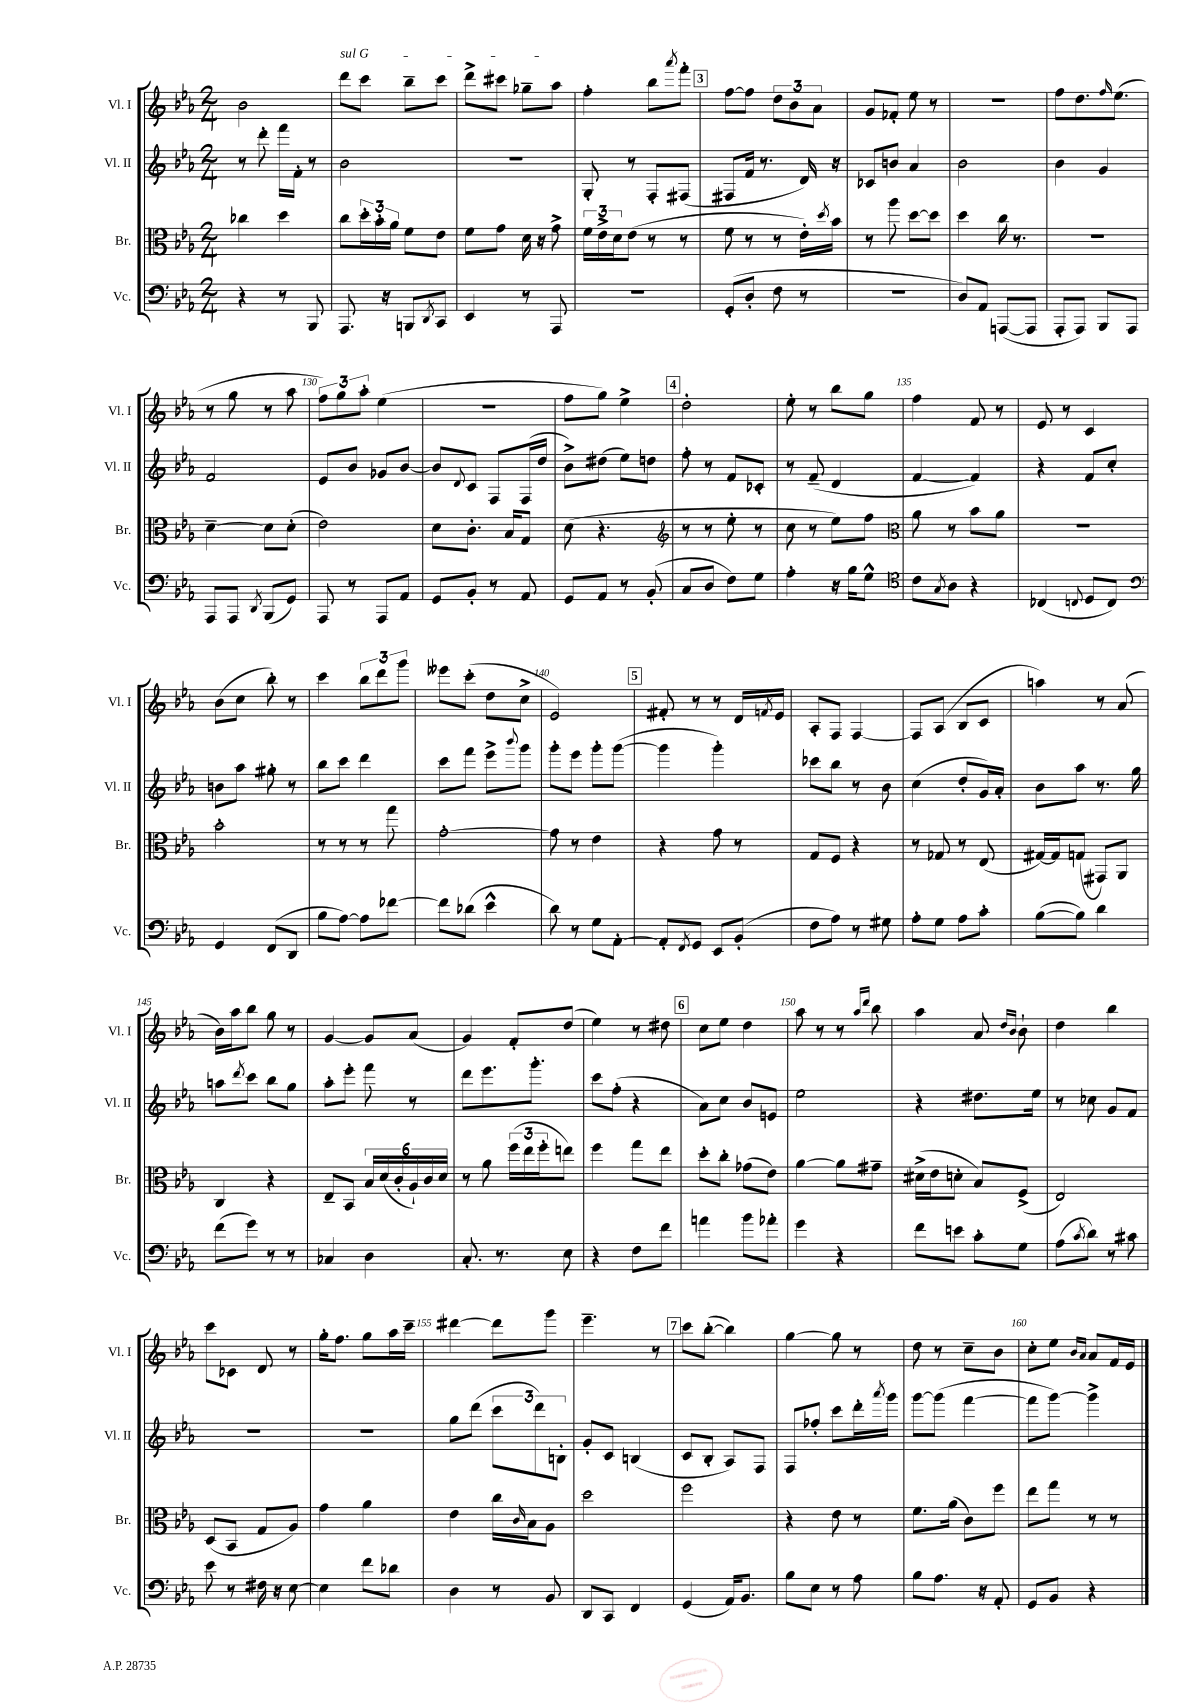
<<
\new StaffGroup <<
\new Staff = "s0" \with { instrumentName = "Vl. I" shortInstrumentName = "Vl. I" } {
    \clef treble \key ees \major \numericTimeSignature \time 2/4
    bes'2 |
    \once \override TextSpanner.bound-details.left.text = \markup { \italic "sul G" } d'''8\startTextSpan c'''8 bes''8-- c'''8 |
    d'''8-> cis'''8 ges''8-- aes''8\stopTextSpan |
    f''4-. bes''8 \acciaccatura { aes'''8 } f'''8-. |
    \mark \markup { \box "3" } f''8~ f''8 \tuplet 3/2 { d''8 bes'8 aes'8 } |
    g'8 fes'8-. ees''8 r8 |
    r2 |
    f''8 d''8. \grace { f''16 } ees''8.( |
    r8 g''8 r8 aes''8 |
    \tuplet 3/2 { f''8) g''8 aes''8-. } ees''4( |
    R2 |
    f''8 g''8) ees''4-> |
    \mark \markup { \box "4" } d''2-. |
    ees''8-. r8 bes''8 g''8 |
    f''4 f'8 r8 |
    ees'8 r8 c'4 |
    bes'8( c''8 bes''8-.) r8 |
    c'''4 \tuplet 3/2 { bes''8 d'''8 g'''8 } |
    eeses'''8 c'''8-.( d''8 c''8-> |
    ees'2) |
    \mark \markup { \box "5" } fis'8-. r8 r8 d'16 \acciaccatura { f'8 } ees'16 |
    aes8-. f8 f4~ |
    f8 aes8( bes8 c'8 |
    a''4) r8 aes'8( |
    bes'16) aes''16 bes''8 g''8 r8 |
    g'4~ g'8 aes'8( |
    g'4) f'8-. d''8( |
    ees''4) r8 dis''8 |
    \mark \markup { \box "6" } c''8 ees''8 d''4 |
    aes''8 r8 r8 \grace { aes''16 d'''16 } bes''8 |
    aes''4 aes'8 \grace { d''16 bes'16 } bes'8-! |
    d''4 bes''4 |
    c'''8 ces'8 d'8 r8 |
    g''16-. f''8. g''8 aes''16 c'''16-- |
    dis'''4~ dis'''8 g'''8 |
    ees'''4.-- r8 |
    \mark \markup { \box "7" } c'''8 bes''8~-.( bes''4) |
    g''4~ g''8 r8 |
    d''8 r8 c''8-- bes'8 |
    c''8-. ees''8 \grace { bes'16 aes'16 } aes'8 f'16 ees'16 \bar "|." |
}
\new Staff = "s1" \with { instrumentName = "Vl. II" shortInstrumentName = "Vl. II" } {
    \clef treble \key ees \major \numericTimeSignature \time 2/4
    r8 d'''8-. f'''16 f'16-. r8 |
    bes'2 |
    R2 |
    g8-. r8 f8-. fis8( |
    \mark \markup { \box "3" } fis8 f'16 r8. d'16) r16 |
    ces'8 b'8 aes'4 |
    bes'2 |
    bes'4 g'4 |
    f'2 |
    ees'8 bes'8 ges'8 bes'8~ |
    bes'8 \appoggiatura { d'8 } c'8 f8 f16( d''16 |
    bes'8->) dis''8( ees''8) d''8 |
    \mark \markup { \box "4" } f''8-. r8 f'8 ces'8-. |
    r8 f'8--( d'4 |
    f'4~ f'4) |
    r4 f'8 c''8-. |
    b'8 aes''8 gis''8-. r8 |
    bes''8 c'''8 d'''4 |
    c'''8 f'''8 ees'''8-> \appoggiatura { bes'''8 } g'''8 |
    g'''8-. ees'''8 g'''8-. g'''8~( |
    \mark \markup { \box "5" } g'''4 g'''4-.) |
    ces'''8 bes''8 r8 bes'8 |
    c''4( d''8-. g'16) aes'16-. |
    bes'8 aes''8 r8. g''16 |
    a''8 \acciaccatura { d'''8 } c'''8 bes''8 g''8 |
    aes''8-. ees'''8-. f'''8 r8 |
    d'''8 ees'''8. g'''8.-. |
    c'''8 f''8-.( r4 |
    \mark \markup { \box "6" } aes'8) c''8 bes'8 e'8 |
    ees''2 |
    r4 dis''8. ees''16 |
    r8 ces''8 g'8 f'8 |
    R2 |
    R2 |
    g''8 d'''8( \tuplet 3/2 { c'''8 d'''8) b8-. } |
    g'8-. c'8 b4( |
    \mark \markup { \box "7" } c'8 bes8-. aes8) f8 |
    f8 fes''8-. c'''8 d'''16-. \acciaccatura { aes'''8 } g'''16 |
    g'''8~ g'''8( f'''4~ |
    f'''8 g'''8~) g'''4-> \bar "|." |
}
\new Staff = "s2" \with { instrumentName = "Br." shortInstrumentName = "Br." } {
    \clef alto \key ees \major \numericTimeSignature \time 2/4
    ces''4 d''4 |
    c''8 \tuplet 3/2 { d''16-. bes'16-. aes'16 } f'8 ees'8 |
    f'8 g'8 d'16 r16 g'8-> |
    \tuplet 3/2 { f'16 ees'16-> d'16 } ees'8( r8 r8 |
    \mark \markup { \box "3" } f'8 r8 r8 ees'16-.) \acciaccatura { d''8 } bes'16 |
    r8 aes''8 d''8~ d''8 |
    d''4 c''16 r8. |
    R2 |
    d'4~-- d'8 d'8-.( |
    ees'2) |
    d'8 c'8.-. bes16 g8 |
    d'8( r4. |
    \mark \markup { \box "4" } \clef treble r8 r8 ees''8-. r8 |
    c''8 r8 ees''8) f''8 |
    \clef alto aes'8 r8 bes'8 aes'8 |
    R2 |
    bes'2-. |
    r8 r8 r8 g''8 |
    g'2~-. |
    g'8 r8 ees'4 |
    \mark \markup { \box "5" } r4 g'8 r8 |
    g8 f8 r4 |
    r8 ges8 r8 ees8( |
    gis16~) gis16 g8( gis,8) aes,8 |
    c4 r4 |
    ees8-- bes,8 \tuplet 6/4 { bes16 d'16( c'16-. aes16-!) c'16 d'16 } |
    r8 aes'8 \tuplet 3/2 { f''16( ees''16 f''16-. } e''8) |
    f''4 g''8 ees''8 |
    \mark \markup { \box "6" } d''8-. c''8-. ges'8( ees'8) |
    aes'4~ aes'8 gis'8-- |
    dis'16->( ees'16 d'8-. bes8) f8->( |
    ees2) |
    d8( bes,8 g8 aes8) |
    g'4 aes'4 |
    ees'4 c''16 \grace { c'16 } bes16 aes8 |
    d''2 |
    \mark \markup { \box "7" } f''2 |
    r4 ees'8 r8 |
    f'8. aes'16( c'8) f''8 |
    ees''8 g''8 r8 r8 \bar "|." |
}
\new Staff = "s3" \with { instrumentName = "Vc." shortInstrumentName = "Vc." } {
    \clef bass \key ees \major \numericTimeSignature \time 2/4
    r4 r8 bes,,8 |
    aes,,8. r16 b,,8 \acciaccatura { d,8 } c,8 |
    ees,4 r8 aes,,8 |
    r2 |
    \mark \markup { \box "3" } g,8-.( d8-. f8 r8 |
    r2 |
    d8) aes,8 a,,8~( a,,8 |
    aes,,8-. aes,,8) bes,,8 aes,,8 |
    aes,,8 aes,,8 \acciaccatura { d,8 } bes,,8( g,8) |
    aes,,8 r8 aes,,8 aes,8 |
    g,8 bes,8-. r8 aes,8 |
    g,8 aes,8 r8 bes,8-.( |
    \mark \markup { \box "4" } c8 d8 f8) g8 |
    aes4-. r16 bes16 g8-^ |
    \clef tenor c'8 \acciaccatura { g8 } aes8 r4 |
    ces4( \appoggiatura { c8 } d8 c8) |
    \clef bass g,4 f,8( d,8 |
    bes8 aes8~) aes8 fes'8~ |
    fes'8 des'8( ees'4-^ |
    d'8) r8 g8 aes,8~-. |
    \mark \markup { \box "5" } aes,8-. \acciaccatura { f,8 } g,8 ees,8 bes,8-.( |
    f8 aes8) r8 gis8 |
    aes8-. g8 aes8 c'8-. |
    bes8~( bes8) d'4 |
    f'8( g'8) r8 r8 |
    ces4 d4 |
    c8.-. r8. ees8 |
    r4 f8 f'8 |
    \mark \markup { \box "6" } a'4 bes'8 aes'8-. |
    g'4 r4 |
    f'8 e'8 c'8-. g8 |
    aes8( \acciaccatura { c'8 } d'8) r8 cis'8 |
    ees'8 r8 fis16 r16 ees8~ |
    ees4 f'8 des'8 |
    d4 r8 bes,8 |
    d,8 c,8 f,4 |
    \mark \markup { \box "7" } g,4( aes,16) bes,8. |
    bes8 ees8 r8 aes8 |
    bes8 aes8. r16 aes,8-. |
    g,8 bes,8 r4 \bar "|." |
}
>>
>>
\layout { \context { \Score currentBarNumber = #121 \override BarNumber.break-visibility = ##(#f #t #t) barNumberVisibility = #(every-nth-bar-number-visible 5) } }
